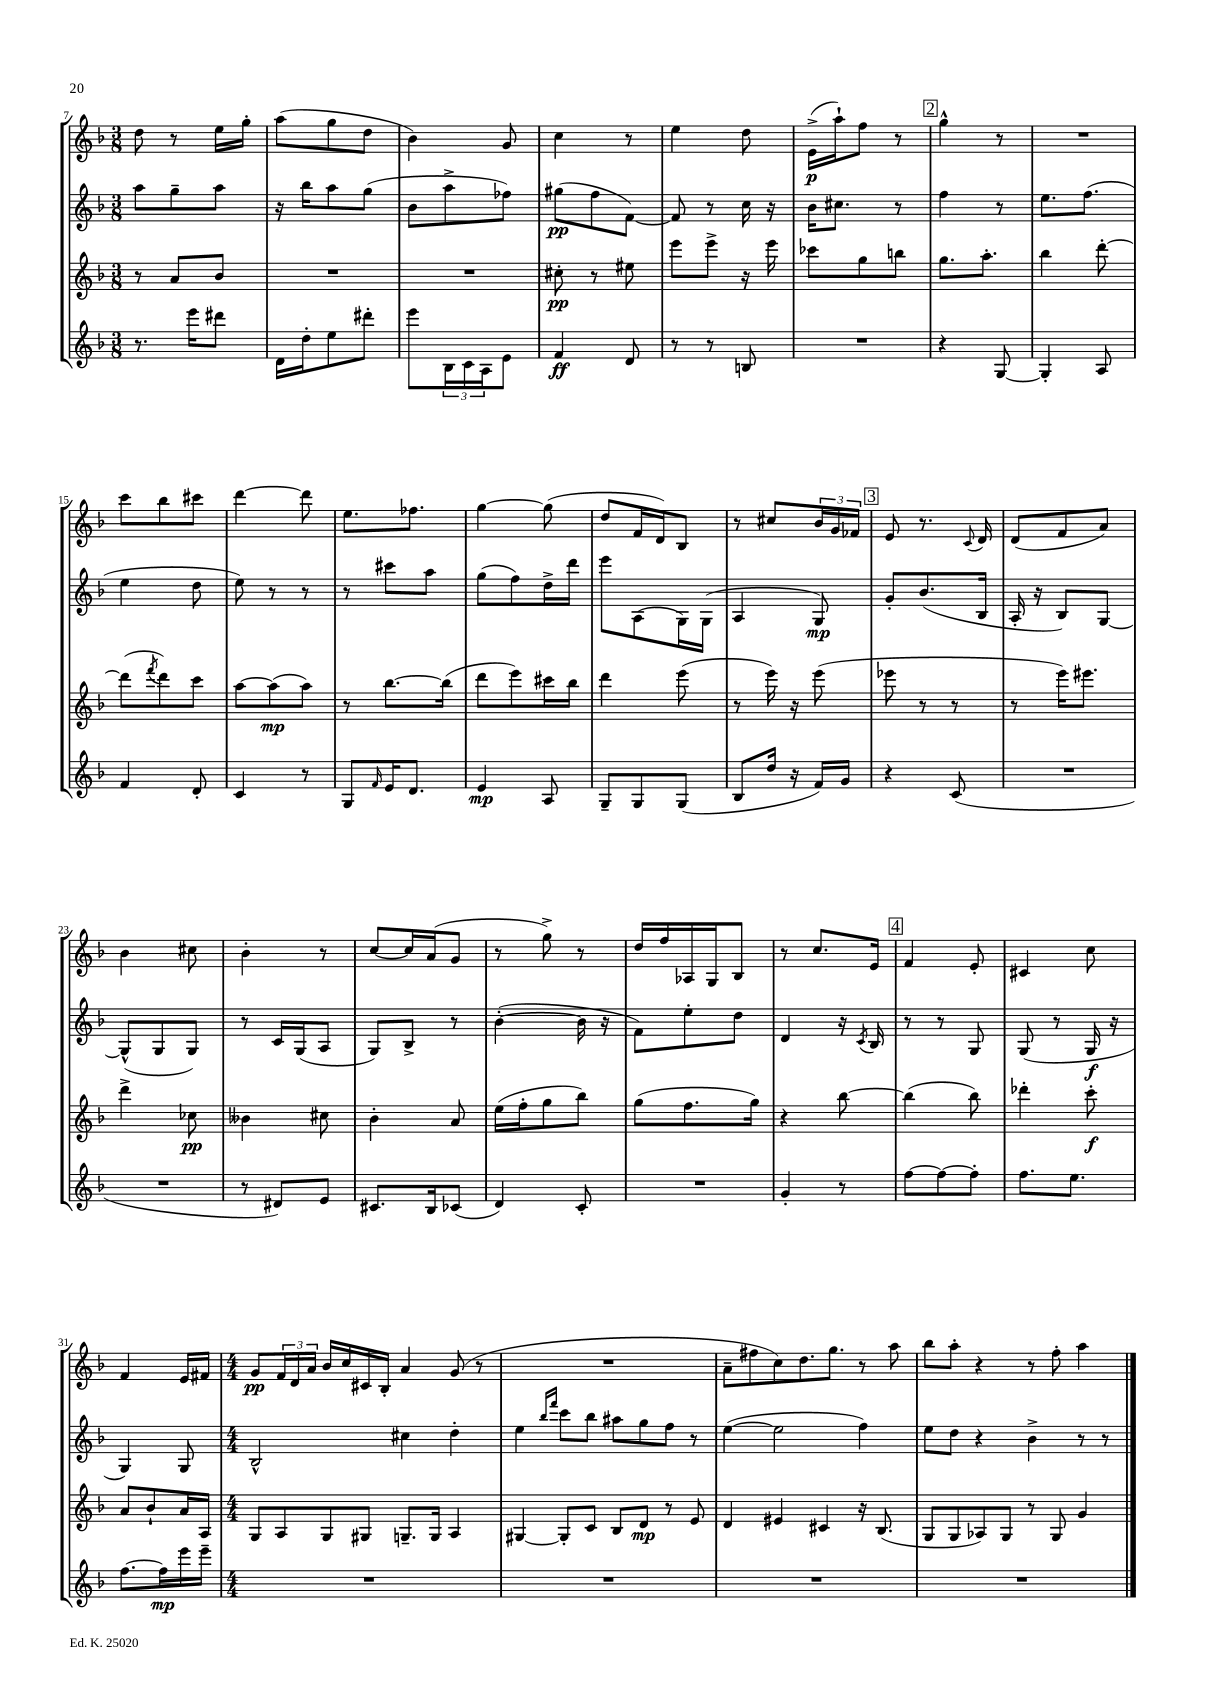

**kern	**dynam	**kern	**dynam	**kern	**dynam	**kern	**dynam
*part4	*part4	*part3	*part3	*part2	*part2	*part1	*part1
*staff4	*staff4	*staff3	*staff3	*staff2	*staff2	*staff1	*staff1
*clefG2	*	*clefG2	*	*clefG2	*	*clefG2	*
*k[b-]	*	*k[b-]	*	*k[b-]	*	*k[b-]	*
*M3/8	*	*M3/8	*	*M3/8	*	*M3/8	*
=7	=7	=7	=7	=7	=7	=7	=7
8.r	.	8r	.	8aa\L	.	8dd\	.
.	.	8a/L	.	8gg~\	.	8r	.
16eee\KL	.	.	.	.	.	.	.
8ddd#X\J	.	8b-/J	.	8aa\J	.	16ee\LL	.
.	.	.	.	.	.	16gg'\JJ	.
=8	=8	=8	=8	=8	=8	=8	=8
16d\LL	.	4.r	.	16r	.	(8aa\L	.
16dd'\J	.	.	.	16bb-\KL	.	.	.
8ee\	.	.	.	8aa\	.	8gg\	.
8ddd#X'\J	.	.	.	(8gg\J	.	8dd\J	.
=9	=9	=9	=9	=9	=9	=9	=9
8eee\L	.	4.r	.	8b-\L	.	4b-\)	.
24B-\L	.	.	.	8aa^\	.	.	.
24c\	.	.	.	.	.	.	.
24A\J	.	.	.	.	.	.	.
8e\J	.	.	.	8ff-X\J)	.	8g/	.
=10	=10	=10	=10	=10	=10	=10	=10
4f/	ff	8cc#X'\	pp	(8gg#X\L	pp	4cc\	.
.	.	8r	.	8ff\	.	.	.
8d/	.	8ee#X\	.	[8f\J)	.	8r	.
=11	=11	=11	=11	=11	=11	=11	=11
8r	.	8eee\L	.	8f/]	.	4ee\	.
8r	.	8eee^\J	.	8r	.	.	.
8Bn/	.	16r	.	16cc\	.	8dd\	.
.	.	16eee\	.	16r	.	.	.
=12	=12	=12	=12	=12	=12	=12	=12
4.r	.	8ccc-X\L	.	16b-\KL	.	(16e^\LL	p
.	.	.	.	8.cc#X\J	.	16aa`\J)	.
.	.	8gg\	.	.	.	8ff\J	.
.	.	8bbn\J	.	8r	.	8r	.
!!LO:REH:place=s1:t=2
=13	=13	=13	=13	=13	=13	=13	=13
4r	.	8.gg\L	.	4ff\	.	4gg^^\	.
.	.	8.aa'\J	.	.	.	.	.
[8G/	.	.	.	8r	.	8r	.
=14	=14	=14	=14	=14	=14	=14	=14
4G'/]	.	4bb-\	.	8.ee\L	.	4.r	.
.	.	.	.	(8.ff\J	.	.	.
8A/	.	[8ddd'\	.	.	.	.	.
!!LO:LB:g=z
=15	=15	=15	=15	=15	=15	=15	=15
4f/	.	(8ddd\L]	.	4ee\	.	8ccc\L	.
.	.	8qfff/	.	.	.	.	.
.	.	8ddd\)	.	.	.	8bb-\	.
8d'/	.	8ccc\J	.	8dd\	.	8ccc#X\J	.
=16	=16	=16	=16	=16	=16	=16	=16
4c/	.	[8aa\L	.	8ee\)	.	[4ddd\	.
.	.	(8aa\]	mp	8r	.	.	.
8r	.	8aa\J)	.	8r	.	8ddd\]	.
=17	=17	=17	=17	=17	=17	=17	=17
8G/L	.	8r	.	8r	.	8.ee\L	.
16qqf/	.	.	.	.	.	.	.
16e/K	.	[8.bb-\L	.	8ccc#X\L	.	.	.
8.d/J	.	.	.	.	.	8.ff-X\J	.
.	.	.	.	8aa\J	.	.	.
.	.	(16bb-\Jk]	.	.	.	.	.
=18	=18	=18	=18	=18	=18	=18	=18
4e/	mp	8ddd\L	.	(8gg\L	.	[4gg\	.
.	.	8eee\)	.	8ff\)	.	.	.
8A/	.	16ccc#X\L	.	16dd^\L	.	(8gg\]	.
.	.	16bb-\JJ	.	16ddd\JJ	.	.	.
=19	=19	=19	=19	=19	=19	=19	=19
8G~/L	.	4ddd\	.	8eee\L	.	8dd/L	.
8G/	.	.	.	(8A\	.	16f/L	.
.	.	.	.	.	.	16d/J)	.
(8G/J	.	(8eee\	.	16G\L)	.	8B-/J	.
.	.	.	.	(16G\JJ	.	.	.
=20	=20	=20	=20	=20	=20	=20	=20
8B-/L	.	8r	.	4A/	.	8r	.
16dd/Jk	.	16eee\)	.	.	.	8cc#X/L	.
16r	.	16r	.	.	.	.	.
16f/LL)	.	(8eee\	.	8G/)	mp	24b-/L	.
.	.	.	.	.	.	24g/	.
16g/JJ	.	.	.	.	.	.	.
.	.	.	.	.	.	24f-X/JJ	.
!!LO:REH:place=s1:t=3
=21	=21	=21	=21	=21	=21	=21	=21
4r	.	8eee-X\	.	8g'/L	.	8e/	.
.	.	8r	.	(8.b-/	.	8.r	.
(8c/	.	8r	.	.	.	.	.
.	.	.	.	.	.	8qqc/	.
.	.	.	.	16B-/Jk	.	16d/	.
=22	=22	=22	=22	=22	=22	=22	=22
4.r	.	8r	.	16A'/	.	(8d/L	.
.	.	.	.	16r	.	.	.
.	.	16eee\KL)	.	8B-/L)	.	8f/	.
.	.	8.eee#X\J	.	.	.	.	.
.	.	.	.	[8G/J	.	8a/J)	.
!!LO:LB:g=z
=23	=23	=23	=23	=23	=23	=23	=23
4.r	.	4ddd^\	.	(8G^^/L]	.	4b-\	.
.	.	.	.	8G/	.	.	.
.	.	8cc-X\	pp	8G/J)	.	8cc#X\	.
=24	=24	=24	=24	=24	=24	=24	=24
8r	.	4b--X\	.	8r	.	4b-'\	.
8d#X/L)	.	.	.	16c/LL	.	.	.
.	.	.	.	(16G/J	.	.	.
8e/J	.	8cc#X\	.	8A/J	.	8r	.
=25	=25	=25	=25	=25	=25	=25	=25
8.c#X/L	.	4b-'\	.	8G/L)	.	[8cc/L	.
.	.	.	.	8B-^/J	.	16cc/L]	.
16B-/k	.	.	.	.	.	(16a/J	.
(8c-X/J	.	8a/	.	8r	.	8g/J	.
=26	=26	=26	=26	=26	=26	=26	=26
4d/)	.	(16ee\LL	.	([4b-'\	.	8r	.
.	.	16ff'\J	.	.	.	.	.
.	.	8gg\	.	.	.	8gg^\)	.
8c'/	.	8bb-\J)	.	16b-\]	.	8r	.
.	.	.	.	16r	.	.	.
=27	=27	=27	=27	=27	=27	=27	=27
4.r	.	(8gg\L	.	8f\L)	.	16dd/LL	.
.	.	.	.	.	.	16ff/	.
.	.	8.ff\	.	8ee'\	.	16A-X/	.
.	.	.	.	.	.	16G/J	.
.	.	.	.	8dd\J	.	8B-/J	.
.	.	16gg\Jk)	.	.	.	.	.
=28	=28	=28	=28	=28	=28	=28	=28
4g'/	.	4r	.	4d/	.	8r	.
.	.	.	.	.	.	8.cc/L	.
8r	.	[8bb-\	.	16r	.	.	.
.	.	.	.	8qc/	.	.	.
.	.	.	.	16B-/	.	16e/Jk	.
!!LO:REH:place=s1:t=4
=29	=29	=29	=29	=29	=29	=29	=29
[8ff\L	.	(4bb-\]	.	8r	.	4f/	.
8ff\_	.	.	.	8r	.	.	.
8ff'\J]	.	8bb-\)	.	8G/	.	8e'/	.
=30	=30	=30	=30	=30	=30	=30	=30
8.ff\L	.	4ddd-X'\	.	(8G/	.	4c#X/	.
.	.	.	.	8r	.	.	.
8.ee\J	.	.	.	.	.	.	.
.	.	8ccc'\	f	16G/	f	8cc\	.
.	.	.	.	16r	.	.	.
!!LO:LB:g=z
=31	=31	=31	=31	=31	=31	=31	=31
[8.ff\L	.	8a/L	.	4G/)	.	4f/	.
.	.	8b-`/	.	.	.	.	.
16ff\L]	mp	.	.	.	.	.	.
16eee\	.	16a/L	.	8G/	.	16e/LL	.
16eee~\JJ	.	16A/JJ	.	.	.	16f#X/JJ	.
=32	=32	=32	=32	=32	=32	=32	=32
*M4/4	*	*M4/4	*	*M4/4	*	*M4/4	*
1r	.	8G/L	.	2B-^^/	.	8g/L	pp
.	.	8A/	.	.	.	24f/L	.
.	.	.	.	.	.	24d/	.
.	.	.	.	.	.	24a/JJ	.
.	.	8G/	.	.	.	16b-/LL	.
.	.	.	.	.	.	16cc/	.
.	.	8G#X/J	.	.	.	16c#X/	.
.	.	.	.	.	.	16B-'/JJ	.
.	.	8.Gn~/L	.	4cc#X\	.	4a/	.
.	.	16G/Jk	.	.	.	.	.
.	.	4A/	.	4dd'\	.	(8g/	.
.	.	.	.	.	.	8r	.
=33	=33	=33	=33	=33	=33	=33	=33
1r	.	[4G#X/	.	4ee\	.	1r	.
.	.	.	.	16qqbb-/LL	.	.	.
.	.	.	.	16qqfff/JJ	.	.	.
.	.	8G#'/L]	.	8ccc\L	.	.	.
.	.	8c/J	.	8bb-\J	.	.	.
.	.	8B-/L	.	8aa#X\L	.	.	.
.	.	8d/J	mp	8gg\	.	.	.
.	.	8r	.	8ff\J	.	.	.
.	.	8e/	.	8r	.	.	.
=34	=34	=34	=34	=34	=34	=34	=34
1r	.	4d/	.	([4ee\	.	8a~\L	.
.	.	.	.	.	.	8ff#X\	.
.	.	4e#X/	.	2ee\]	.	8cc\)	.
.	.	.	.	.	.	8.dd\	.
.	.	4c#X/	.	.	.	.	.
.	.	.	.	.	.	8.gg\J	.
.	.	16r	.	4ff\)	.	8r	.
.	.	(8.B-/	.	.	.	.	.
.	.	.	.	.	.	8aa\	.
=35	=35	=35	=35	=35	=35	=35	=35
1r	.	8G/L	.	8ee\L	.	8bb-\L	.
.	.	8G/	.	8dd\J	.	8aa'\J	.
.	.	8A-X/)	.	4r	.	4r	.
.	.	8G/J	.	.	.	.	.
.	.	8r	.	4b-^\	.	8r	.
.	.	8G/	.	.	.	8ff'\	.
.	.	4g/	.	8r	.	4aa\	.
.	.	.	.	8r	.	.	.
==	==	==	==	==	==	==	==
*-	*-	*-	*-	*-	*-	*-	*-
